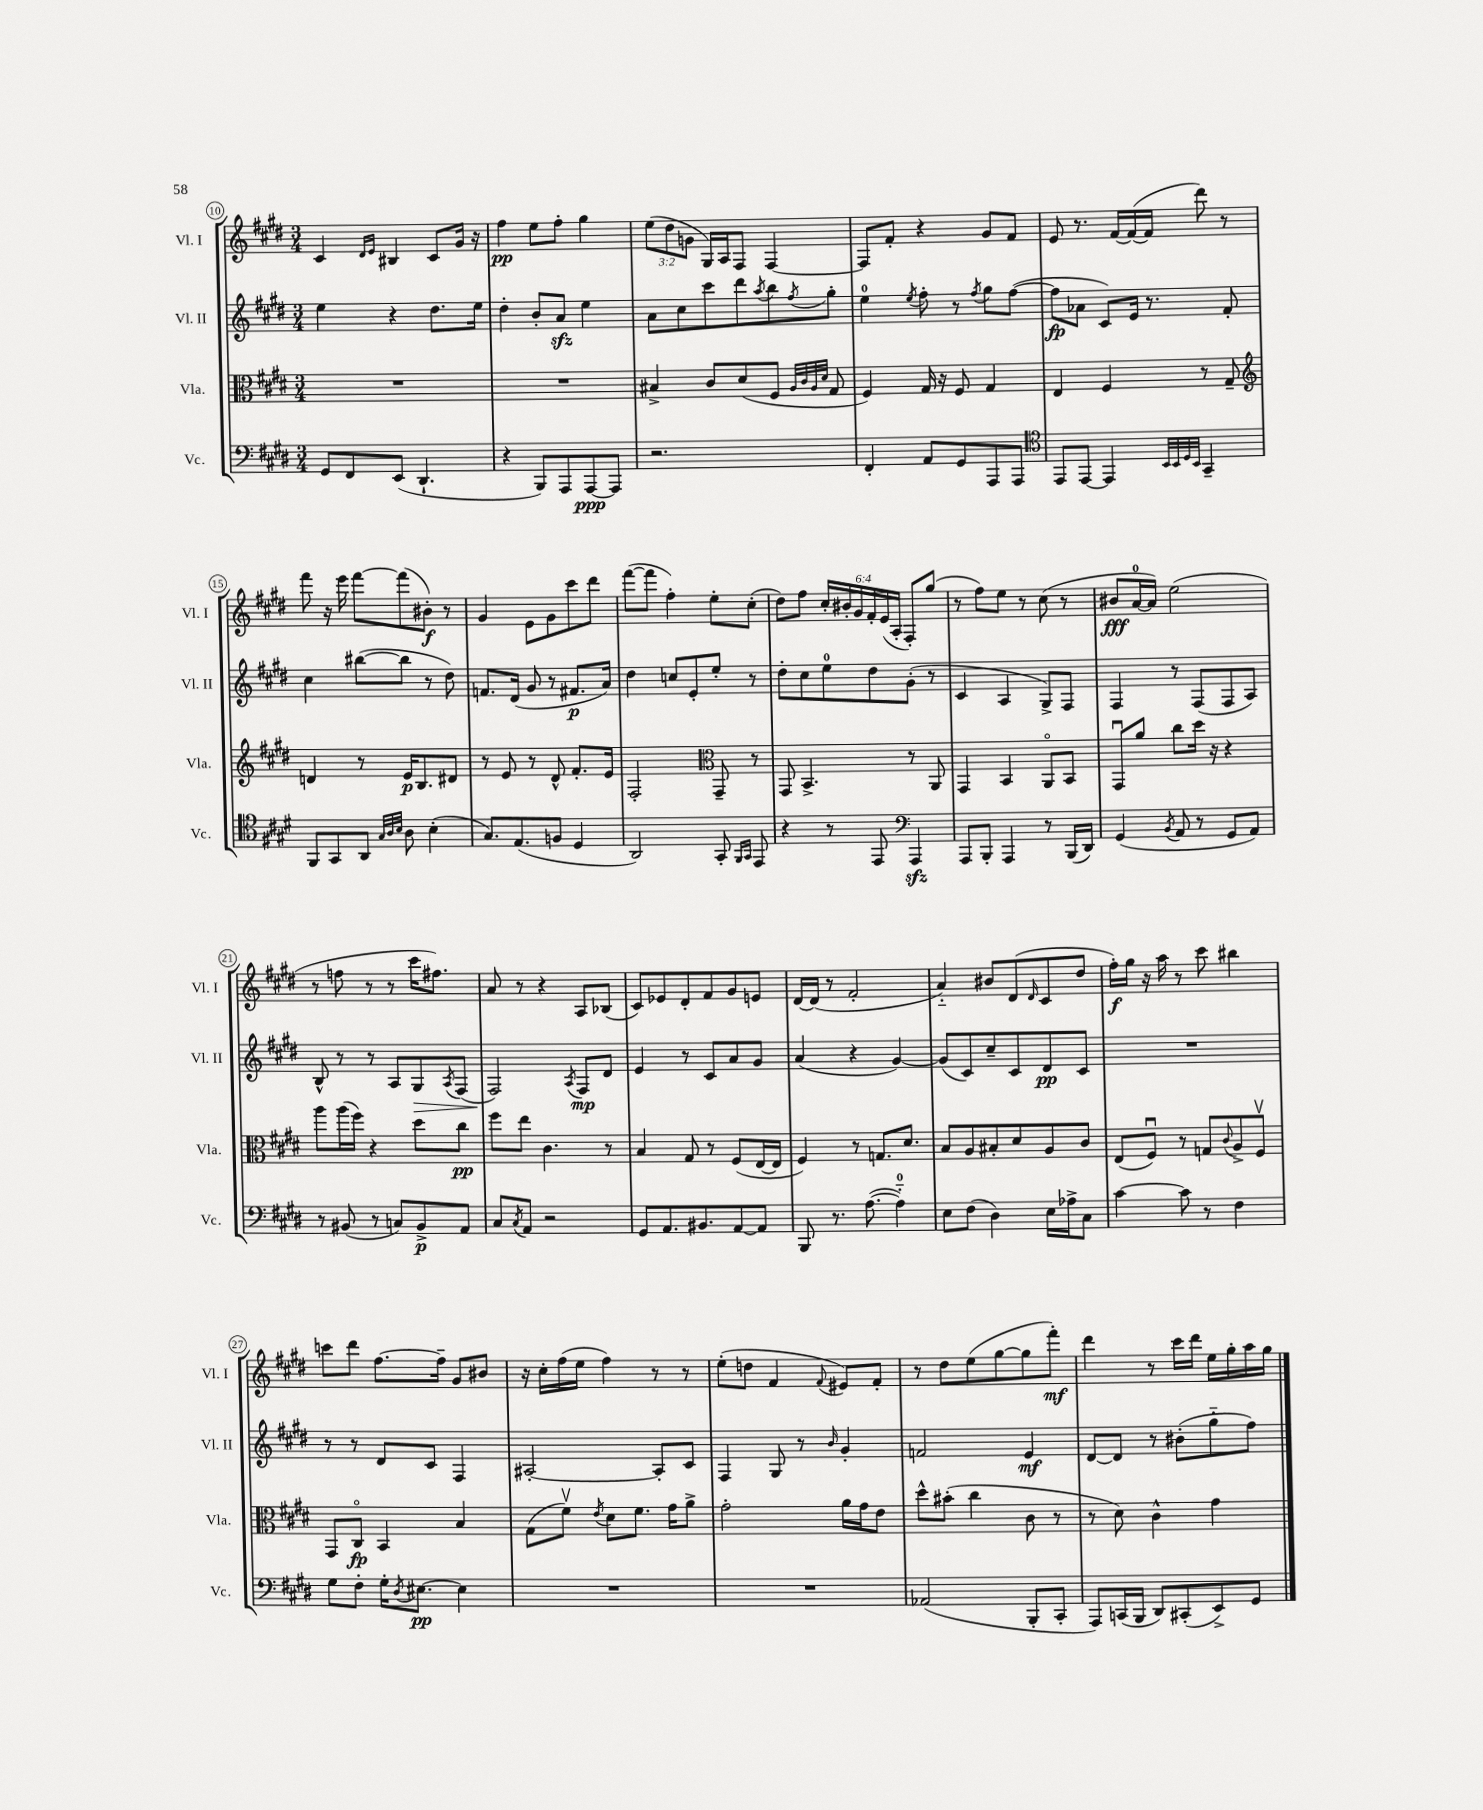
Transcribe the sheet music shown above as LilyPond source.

<<
\new StaffGroup <<
\new Staff = "s0" \with { instrumentName = "Vl. I" shortInstrumentName = "Vl. I" } {
    \clef treble \key e \major \numericTimeSignature \time 3/4 \override Staff.TupletNumber.text = #tuplet-number::calc-fraction-text
    cis'4 \grace { dis'16 e'16 } bis4 cis'8 gis'16 r16 |
    fis''4\pp e''8 fis''8-. gis''4 |
    \tuplet 3/2 { e''8( dis''8 g'8 } gis16) a16 fis8 fis4~ |
    fis8 fis'8-. r4 gis'8 fis'8 |
    e'8 r8. fis'16~ fis'16~( fis'16 dis'''8) r8 |
    fis'''8 r16 e'''16 fis'''8~ fis'''8( bis'8-.\f) r8 |
    gis'4 e'8 gis'8 cis'''8 dis'''8 |
    fis'''8~( fis'''8 fis''4-.) e''8-. cis''8-.( |
    dis''8) fis''8 \tuplet 6/4 { cis''16-. bis'16-. gis'16 fis'16-. e'16( a16-. } fis8-.) gis''8( |
    r8 fis''8) e''8 r8 cis''8( r8 |
    bis'8\fff a'16-0~ a'16) e''2( |
    r8 f''8 r8 r8 cis'''16 fis''8.) |
    a'8 r8 r4 a8 bes8( |
    cis'8) ees'8 dis'8-. fis'8 gis'8 e'8 |
    dis'16~ dis'16( r8 fis'2-. |
    a'4-_) bis'8 dis'8( \grace { dis'16 } cis'8 dis''8 |
    fis''16-.\f) gis''16 r16 a''16 r8 cis'''8 bis''4 |
    c'''8 dis'''8 fis''8.~ fis''16-- gis'8 bis'8 |
    r16 cis''16-. fis''16( e''16 fis''4) r8 r8 |
    e''8-.( d''8 fis'4 \appoggiatura { fis'8 } eis'8) fis'8-. |
    r8 dis''8 e''8( gis''8~ gis''8 fis'''8-.\mf) |
    dis'''4 r8 cis'''16 dis'''16 e''16 gis''16-. a''16 gis''16 \bar "|." |
}
\new Staff = "s1" \with { instrumentName = "Vl. II" shortInstrumentName = "Vl. II" } {
    \clef treble \key e \major \numericTimeSignature \time 3/4
    e''4 r4 dis''8. e''16 |
    dis''4-. b'8-. a'8\sfz e''4 |
    a'8 cis''8 cis'''8 dis'''8 \acciaccatura { a''8 } b''8 \acciaccatura { fis''8 } gis''8-. |
    e''4-0 \acciaccatura { e''8 } fis''8-. r8 \acciaccatura { fis''8 } gis''8 fis''8~( |
    fis''8\fp aes'8 cis'8) e'16 r8. fis'8-. |
    cis''4 bis''8~( bis''8 r8 dis''8) |
    f'8. dis'16( gis'8 r8 fis'8.\p a'16) |
    dis''4 c''8 e'8-. e''8-. r8 |
    dis''8-. cis''8 e''8-0 dis''8 gis'8-.( r8 |
    cis'4 a4 gis8->) fis8 |
    fis4 r8 fis8( fis8 a8) |
    b8-^ r8 r8 a8 gis8\> \acciaccatura { a8 } fis8( |
    fis2\!) \acciaccatura { a8 } fis8\mp dis'8 |
    e'4 r8 cis'8 a'8 gis'8 |
    a'4( r4 gis'4~) |
    gis'8( cis'8) cis''8-- cis'8 dis'8\pp cis'8 |
    R2. |
    r8 r8 dis'8 cis'8 fis4 |
    ais2~-. ais8-. cis'8 |
    fis4 gis8 r8 \grace { b'16 } gis'4-. |
    f'2 e'4\mf |
    dis'8~ dis'8 r8 bis'8-.( gis''8-_ fis''8) \bar "|." |
}
\new Staff = "s2" \with { instrumentName = "Vla." shortInstrumentName = "Vla." } {
    \clef alto \key e \major \numericTimeSignature \time 3/4
    R2. |
    R2. |
    bis4-> cis'8 dis'8( fis8 \grace { a32 cis'32 a32 dis'32 } gis8 |
    fis4) gis16 r16 fis8 gis4 |
    e4 fis4 r8 gis8-- |
    \clef treble d'4 r8 e'16\p b8. dis'8 |
    r8 e'8 r8 dis'8-^ fis'8.-. e'16 |
    fis2-. \clef alto gis,8-- r8 |
    gis,8 b,4.-> r8 a,8 |
    gis,4 b,4 a,8\flageolet b,8 |
    gis,8\downbow a'8 cis''8 dis''16 r16 r4 |
    a''8 a''16( fis''16) r4 dis''8 cis''8\pp |
    fis''8 e''8 cis'4. r8 |
    b4 gis8 r8 fis8( e16~ e16 |
    fis4) r8 g8. dis'8. |
    b8 a8 bis8-. dis'8 a8 cis'8 |
    e8( fis8\downbow) r8 g8 \appoggiatura { cis'8 } a8-> fis8\upbow |
    gis,8 cis8\flageolet\fp b,4 b4 |
    gis8( fis'8\upbow) \acciaccatura { e'8 } dis'8 fis'8. gis'16 a'8-> |
    gis'2-. a'16 gis'16 e'8 |
    dis''8-^ bis'8-.( cis''4 cis'8 r8 |
    r8 dis'8) cis'4-^ gis'4 \bar "|." |
}
\new Staff = "s3" \with { instrumentName = "Vc." shortInstrumentName = "Vc." } {
    \clef bass \key e \major \numericTimeSignature \time 3/4
    gis,8 fis,8 e,8( dis,4.-! |
    r4 b,,8) a,,8 a,,8~\ppp a,,8 |
    r2. |
    fis,4-. a,8 gis,8 a,,8 a,,8 |
    \clef tenor e,8 e,8~ e,4 \grace { b,32 b,32 dis32 b,32 } gis,4-- |
    fis,8 gis,8 a,8 \grace { gis32 a32 b32 } a8 b4-.( |
    gis8.) e8.( f8 dis4 |
    a,2) gis,8-. \grace { fis,16 gis,16 } e,8 |
    r4 r8 e,8 \clef bass a,,4\sfz |
    a,,8 b,,8-. a,,4 r8 b,,16( dis,16) |
    gis,4( \acciaccatura { b,8 } a,8 r8 gis,8 a,8) |
    r8 bis,8( r8 c8) bis,8->\p a,8 |
    cis8 \acciaccatura { cis8 } a,8 r2 |
    gis,8 a,8. bis,8. a,8~ a,8 |
    b,,8 r8. a8.~( a4-0-_) |
    e8 fis8( dis4) e16 aes16-> cis8 |
    cis'4~ cis'8 r8 fis4 |
    gis8 fis8-. gis16-. \acciaccatura { dis8 } eis8.~\pp eis4 |
    R2. |
    R2. |
    aes,2( b,,8-. cis,8-. |
    a,,8) c,16( b,,16 dis,8) cis,8-.( e,8->) gis,8 \bar "|." |
}
>>
>>
\layout { \context { \Score currentBarNumber = #10 \override BarNumber.stencil = #(make-stencil-circler 0.1 0.3 ly:text-interface::print) } }
